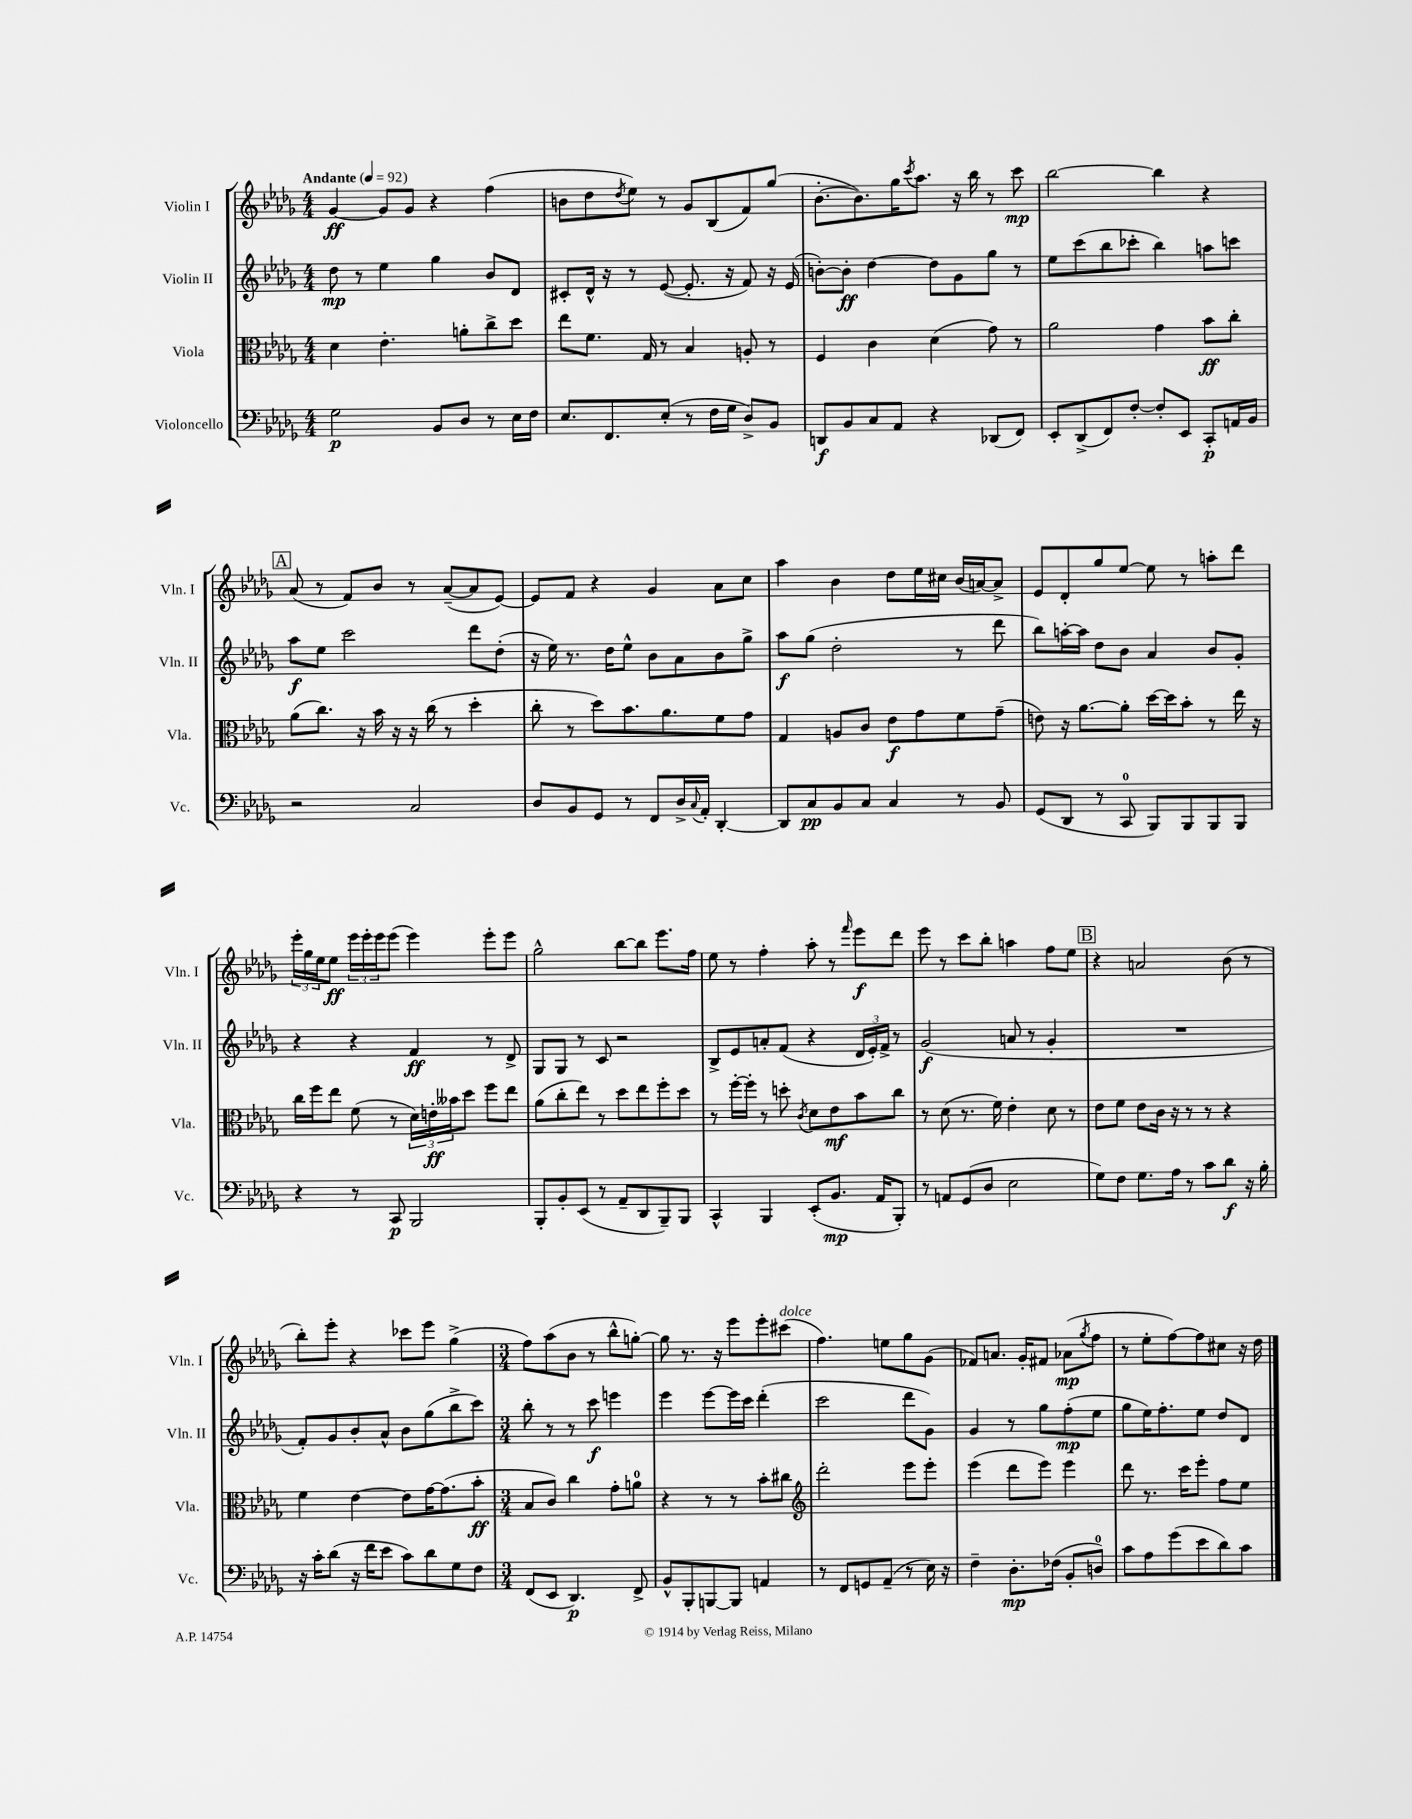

**kern	**kern	**kern	**kern
*staff4	*staff3	*staff2	*staff1
*clefF4	*clefC3	*clefG2	*clefG2
*k[b-e-a-d-g-]	*k[b-e-a-d-g-]	*k[b-e-a-d-g-]	*k[b-e-a-d-g-]
*M4/4	*M4/4	*M4/4	*M4/4
*MM92	*MM92	*MM92	*MM92
2G-\	4d-\	8dd-\	[4g-/
.	.	8r	.
.	4.e-'\	4ee-\	8g-/]L
.	.	.	8g-/J
8BB-/L	.	4gg-\	4r
8D-/J	8a'\L	.	.
8r	8cc^\	8b-/L	(4ff\
16E-\LL	8dd-\J	8d-/J	.
16F\JJ	.	.	.
=	=	=	=
8.E-/L	8ee-\L	8c#'/L	8b\L
.	8.f\J	16d-^^/Jk	8dd-\
8.FF/	.	16r	.
.	.	.	8qdd-/
.	.	8r	8ee-\J)
.	16G-/	.	.
(8E-'/J	8r	([8e-/	8r
8r	4B-/	8.e-'/]	8g-/L
16F\LL	.	.	(8B-/
16G-\JJ	.	16r	.
8D-^/L)	8A'/	8f/)	8f/)
8BB-/J	8r	16r	(8gg-/J
.	.	(16e-/	.
=	=	=	=
8DD/L	4F/	[8b'\L)	[8.b-'\L
8BB-/	.	8b'\]J	.
.	.	.	8.b-\])
8C/	4c\	[4dd-\	.
8AA-/J	.	.	16gg-\K
.	.	.	8qccc/
.	.	.	8.aa-\J
4r	(4d-\	8dd-\]L	.
.	.	8g-\	16r
.	.	.	16bb-\
(8DD-/L	8g-\)	8gg-\J	8r
8FF/J)	8r	8r	8ccc\
=	=	=	=
8EE-'/L	2a-\	8ee-\L	[2bb-\
(8DD-^/	.	(8ccc\	.
8FF/)	.	8bb-\	.
[8F'/J	.	8ccc-'\J	.
8F'/]L	4g-\	4bb-\)	4bb-\]
8EE-/J	.	.	.
8CC'/L	8b-\L	8aa\L	4r
16AA/L	8cc'\J	8ccc\J	.
16BB-/JJ	.	.	.
=	=	=	=
2r	(8a-\L	8aa-\L	(8a-/
.	8.cc\J)	8ee-\J	8r
.	.	2ccc\	8f/L)
.	16r	.	.
.	16b-\	.	8b-/J
.	16r	.	.
2C/	16r	.	8r
.	(16cc\	.	.
.	8r	.	([8a-~/L
.	4dd-'\	8ddd-\L	8a-/]
.	.	(8dd-'\J	[8e-/J)
=	=	=	=
8D-/L	8cc'\	16r	8e-/]L
.	.	16ee-\)	.
8BB-/	8r	8.r	8f/J
8GG-/J	8dd-\L)	.	4r
.	.	16dd-\LK	.
8r	8.b-\	8ee-^^\J	.
8FF/L	.	8b-\L	4g-/
.	8.a-\	.	.
16D-^/L	.	8a-\	.
8qqC/	.	.	.
16AA-'/JJ	.	.	.
[4DD-'/	8f\	8b-\	8a-\L
.	8g-\J	8gg-^\J	8cc\J
=	=	=	=
8DD-/]L	4G-/	8aa-\L	4aa-\
8C/	.	(8gg-\J	.
8BB-/	8A/L	2dd-'\	4b-\
8C/J	8c/J	.	.
4C/	8e-\L	.	8dd-\L
.	8g-\	.	16ee-\L
.	.	.	16cc#\JJ
8r	8f\	8r	(16b-/LL
.	.	.	[16a/J)
8BB-/	(8g-~\J	8ddd-\	8a^/]J
=	=	=	=
(8GG-/L	8e\)	8bb-\L)	8e-/L
8DD-/J	16r	[16aa'\L	8d-'/
.	[8.a-\L	16aa\]JJ	.
8r	.	8dd-\L	8gg-/
8CC/	8a-'\]J	8b-\J	[8ee-/J
8BBB-/L)	[16dd-\LL	4a-/	8ee-\]
.	16dd-\]J	.	.
8BBB-/	8b-'\J	.	8r
8BBB-/	8r	8b-/L	8aa'\L
8BBB-/J	16ee-\	8g-'/J	8ddd-\J
.	16r	.	.
=	=	=	=
4r	16cc\LL	4r	24eee-'\LL
.	.	.	24gg-\
.	16ff\J	.	.
.	.	.	24ee-\J
.	8ee-\J	.	8ee-\J
8r	(8f\	4r	24eee-\LL
.	.	.	24eee-'\
.	.	.	24eee-\J
8CC/	8r	.	(8eee-\J
2BBB-/	24d-\LL)	4f/	4eee-\)
.	24e'\	.	.
.	24b--\J	.	.
.	8dd-\J	.	.
.	8ff\L	8r	8eee-'\L
.	8ee-\J	8d-^/	8eee-\J
=	=	=	=
8BBB-'/L	(8a-\L	8G-/L	2gg-^^\
8BB-'/	8cc'\	8G-/J	.
(8EE-/J	8ee-\J)	8r	.
8r	8r	8c/	.
8AA-~/L	8dd-\L	2r	[8bb-\L
8DD-/	8ee-\	.	8bb-\]J
8BBB-~/)	8ff'\	.	8.eee-\L
8BBB-/J	8dd-\J	.	.
.	.	.	16ff\Jk
=	=	=	=
4CC^^/	8r	8B-^/L	8ee-\
.	[16ff'\LL	8e-/	8r
.	16ff'\]JJ	.	.
4BBB-/	8r	8a'/	4ff'\
.	8dd'\	(8f/J	.
.	8qc/	.	.
(8EE-'/L	8d-\L	4r	8aa-'\
8.BB-/J	8e-\	.	8r
.	.	.	16qqfff/
.	8b-\	24d-/LL	8eee-\L
.	.	24e-'/)	.
16AA-/LK	.	.	.
.	.	24f^/JJ	.
8BBB-'/J)	8cc\J	8r	8ddd-\J
=	=	=	=
8r	8r	(2g-/	8eee-\
8AA/L	(8d-\	.	8r
(8GG-/	8.r	.	8ccc\L
8D-/J	.	.	8bb-'\J
.	16f\)	.	.
2E-\	4e-'\	8a/	4aa\
.	.	8r	.
.	8d-\	4g-'/	8ff\L
.	8r	.	8ee-\J
=	=	=	=
8G-\L)	8e-\L	1r	4r
8F\J	8f\J	.	.
8.G-\L	8e-\L	.	2a/
.	16c\Jk	.	.
16A-\Jk	16r	.	.
8r	8r	.	.
8c\L	8r	.	.
8d-\J	4r	.	(8b-\
16r	.	.	8r
16B-'\	.	.	.
=	=	=	=
16r	4f\	8f'/L)	8bb-'\L)
16c'\LK	.	.	.
(8d-\J	.	8g-/	8eee-'\J
16r	[4e-\	8b-'/	4r
16f\LK	.	.	.
8e-\J	.	8a-^^/J	.
8c\L)	8e-\]L	8b-\L	8ccc-\L
8d-\	[16g-\K	(8gg-\	8eee-\J
.	(8.g-\]	.	.
8G-\	.	8bb-^\	(4gg-^\
8F\J	8b-'\J	8ccc\J)	.
=	=	=	=
*M3/4	*M3/4	*M3/4	*M3/4
(8FF/L	8B-/L	8bb-'\	8ff\L)
8EE-/J	8c/J)	8r	(8aa-\
4.DD-/)	4cc\	8r	8b-\J
.	.	8ccc\	8r
.	8g-'\L	4eee\	8bb-^^\L
8FF^/	8a\J	.	[8gg'\J)
=	=	=	=
8BB-^^/L	4r	4eee-\	8gg\]
8BBB-'/	.	.	8.r
[8BBB/	8r	[8eee-\L	.
.	.	.	16r
8BBB/]J	8r	16eee-\]L	8eee-\L
.	.	16ccc\JJ	.
4AA/	8b-'\L	(4ddd-'\	8eee-'\
.	8cc#\J	.	(8ccc#\J
=	=	=	=
*	*clefG2	*	*
8r	2ddd-'\	2ccc\	4.ff\)
8FF/L	.	.	.
8GG/	.	.	.
(8AA-~/J	.	.	8ee\L
8r	8eee-\L	8ddd-\L	8gg-\
16E-\)	8eee-'\J	8g-\J)	(8g-\J
16r	.	.	.
=	=	=	=
4F~\	(4eee-\	4g-/	8f-/L)
.	.	.	8.a/J
8.D-'\L	8ddd-\L	8r	.
.	.	.	16g-'/LK
.	8eee-\J)	8gg-\L	8f#/J
(16F-\Jk	.	.	.
8BB-'/L	4eee-\	(8ff'\	(8a-\L
.	.	.	8qgg-/
8D/J)	.	8ee-\J	8ff\J
=	=	=	=
8c\L	8ddd-\	8gg-\L	8r
8A-\	8.r	16ee-\K)	8ee-'\L
.	.	8.ff'\	.
(8g-\	.	.	[8ff\)
.	16ccc\LK	.	.
8e-\	8eee-'\J	8ee-\J	8ff\]
8d-\)	8ff\L	8dd-/L	8cc#\J
8c\J	8ee-\J	8d-/J	16r
.	.	.	16dd-\
==	==	==	==
*-	*-	*-	*-
